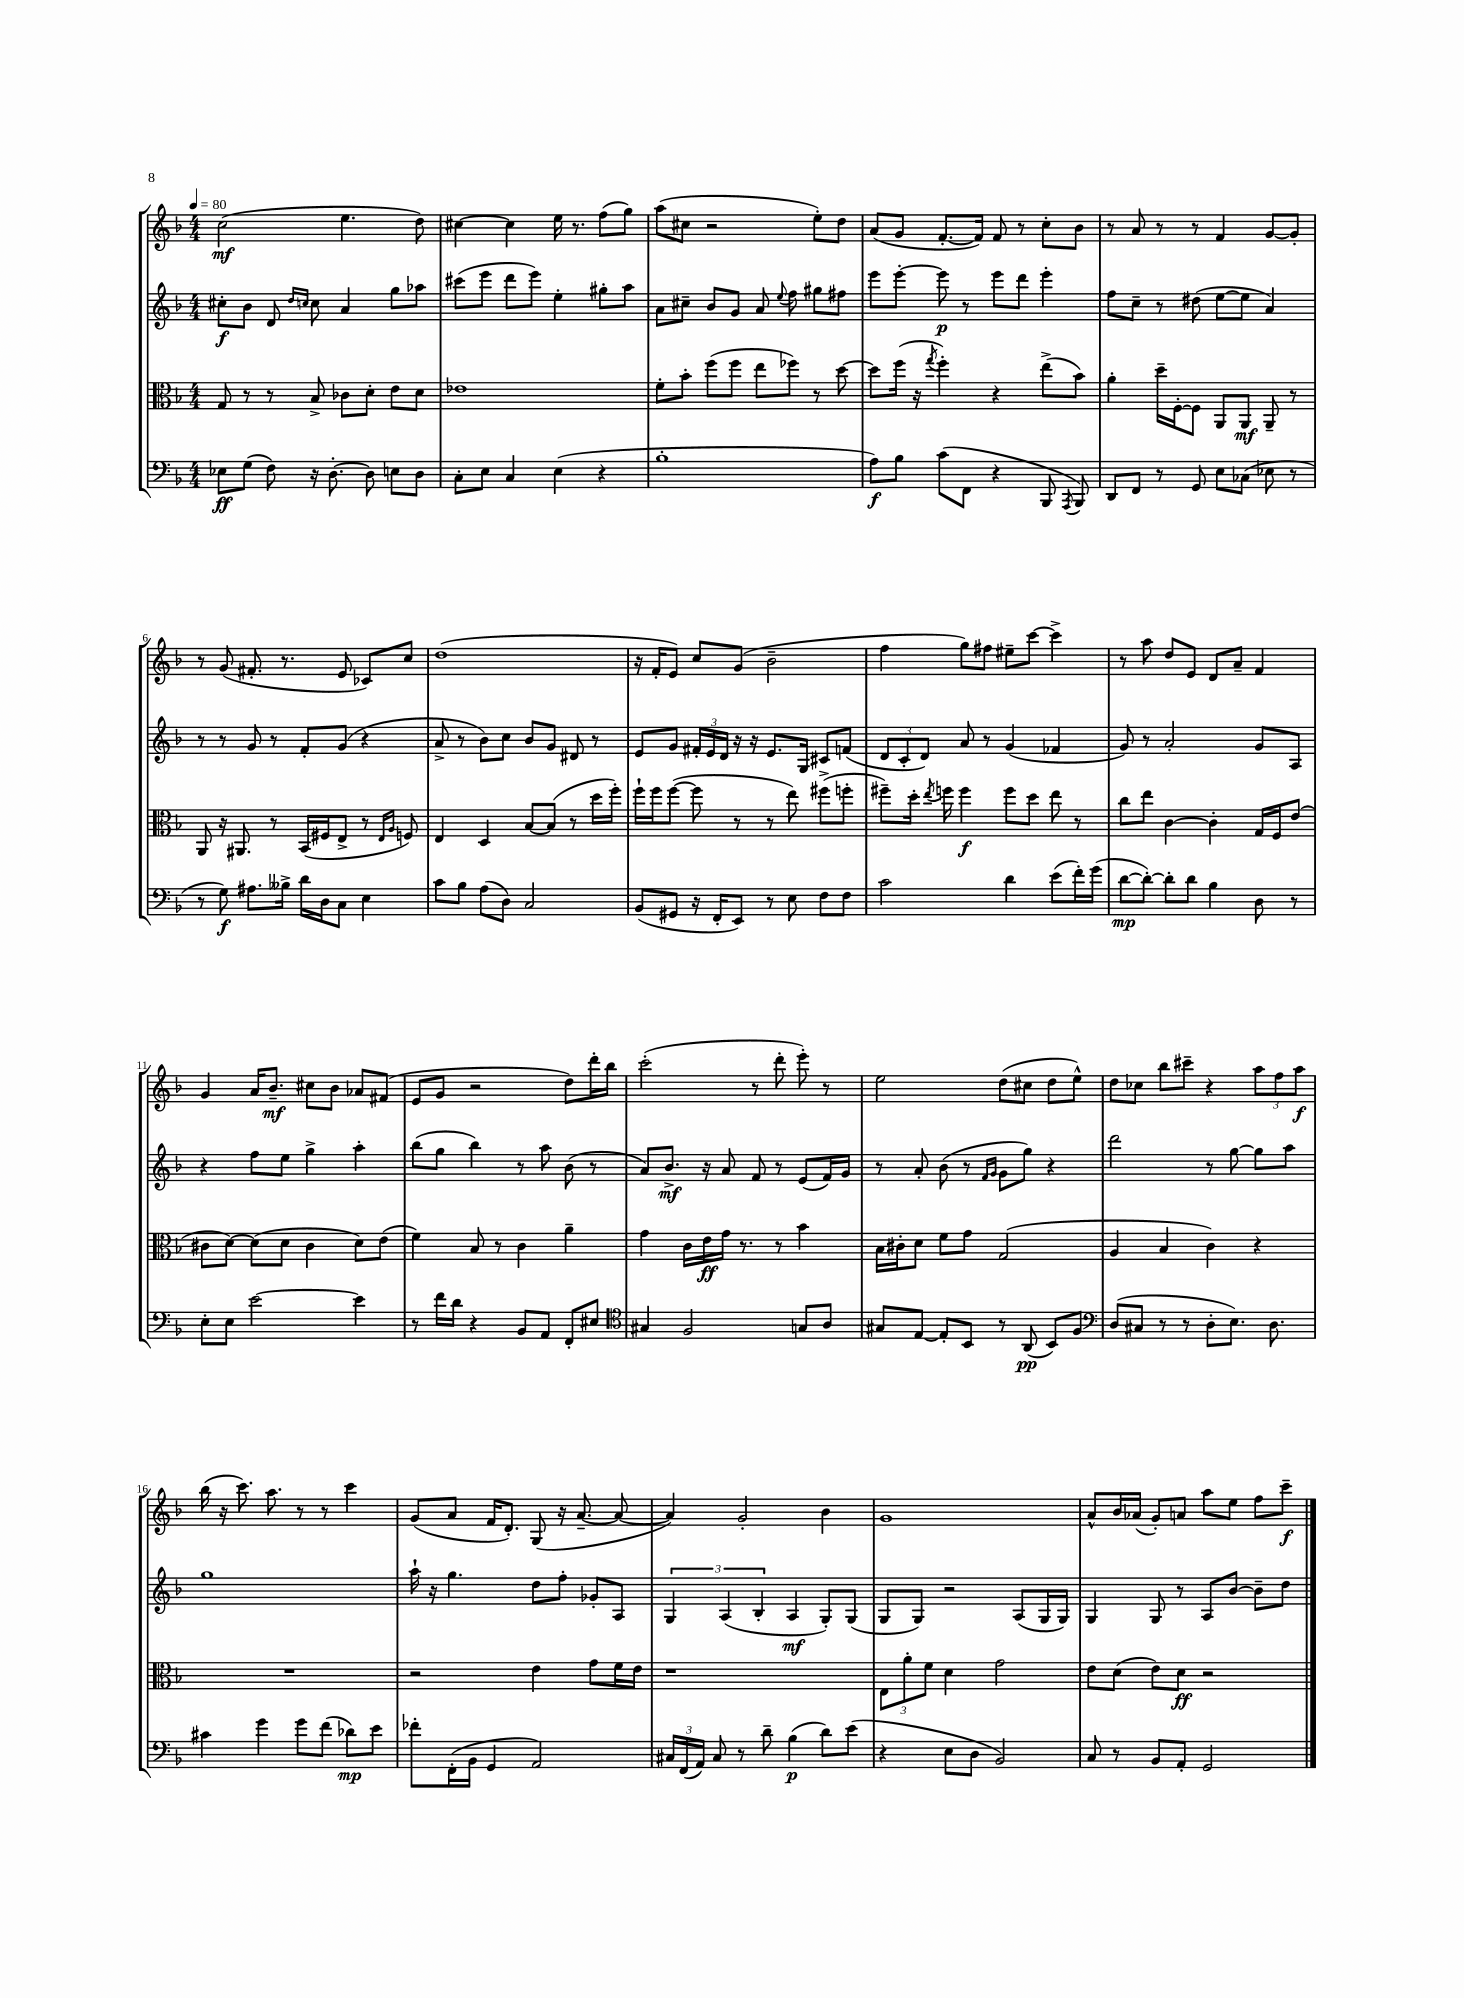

**kern	**kern	**kern	**kern
*staff4	*staff3	*staff2	*staff1
*clefF4	*clefC3	*clefG2	*clefG2
*k[b-]	*k[b-]	*k[b-]	*k[b-]
*M4/4	*M4/4	*M4/4	*M4/4
*MM80	*MM80	*MM80	*MM80
8E-	8G	8cc#'	(2cc
(8G	8r	8b-	.
8F)	8r	8d	.
.	.	16qqdd	.
.	.	16qqcc	.
16r	8B-^	8cc	.
[8.D'	.	.	.
.	8c-	4a	4.ee
8D]	8d'	.	.
8E	8e	8gg	.
8D	8d	8aa-	8dd)
=	=	=	=
8C'	1e-	(8ccc#	[4cc#
8E	.	8eee	.
4C	.	8ddd	4cc#]
.	.	8eee)	.
(4E	.	4ee'	16ee
.	.	.	8.r
4r	.	8gg#'	(8ff
.	.	8aa	8gg)
=	=	=	=
1B-'	8f'	8a	(8aa
.	8b-'	8cc#~	8cc#
.	(8ff	8b-	2r
.	8ff	8g	.
.	8ee	8a	.
.	.	8qqee	.
.	8ff-)	8ff	.
.	8r	8gg#	8ee')
.	[8dd	8ff#	8dd
=	=	=	=
8A)	8dd]	8eee	(8a
8B-	(16ff	[8eee'	8g
.	16r	.	.
.	8qgg	.	.
(8c	4ff')	8eee]	[8.f'
8FF	.	8r	.
.	.	.	16f])
4r	4r	8eee	8f
.	.	8ddd	8r
8BBB-	(8ee^	4eee'	8cc'
8qAAA	.	.	.
8BBB-)	8b-)	.	8b-
=	=	=	=
8DD	4a'	8ff	8r
8FF	.	8cc~	8a
8r	16dd~	8r	8r
.	[16F'	.	.
8GG	8F]	(8dd#	8r
8E	8AA	[8ee	4f
(8C-	8AA	8ee]	.
8E-	8AA~	4a)	[8g
8r	8r	.	8g']
=	=	=	=
8r	8AA	8r	8r
8G)	16r	8r	(8g
.	8.AA#	.	.
8.A#	.	8g	8.f#'
.	8r	8r	.
16B--^	.	.	8.r
16d	(16BB-	8f'	.
16D	16F#	.	.
8C	8E^	(8g	8e
4E	8r	4r	8c-)
.	16qqE	.	.
.	16qqA	.	.
.	8F)	.	8cc
=	=	=	=
8c	4E	8a^	(1dd
8B-	.	8r	.
(8A	4D	8b-)	.
8D)	.	8cc	.
2C	[8B-	8b-	.
.	(8B-]	8g	.
.	8r	8d#	.
.	16dd	8r	.
.	16ff')	.	.
=	=	=	=
(8BB-	16ff`	8e	16r
.	16ff	.	16f'
8GG#	([8ff	8g	8e)
16r	8ff]	24f#'	8cc
.	.	24e	.
16FF'	.	.	.
.	.	24d	.
8EE)	8r	16r	(8g
.	.	16r	.
8r	8r	8.e	2b-~
8E	8ee)	.	.
.	.	16G	.
8F	(8ff#^	8c#	.
8F	8ff'	(8f	.
=	=	=	=
2c	8ff#~)	12d	4ff
.	.	12c'	.
.	16dd'	.	.
.	.	12d)	.
.	8qee	.	.
.	16ff	.	.
.	4ff	8a	8gg)
.	.	8r	8ff#
4d	8ff	(4g	8ee#~
.	8dd	.	[8ccc
(8e	8ee	4f-	4ccc^]
16f')	8r	.	.
(16g	.	.	.
=	=	=	=
[8d	8cc	8g)	8r
8d'_)	8ee	8r	8aa
8d']	[4c	2a'	8dd
8d	.	.	8e
4B-	4c']	.	8d
.	.	.	8a~
8D	16G	8g	4f
.	16F	.	.
8r	(8e	8A	.
=	=	=	=
8E'	8c#	4r	4g
8E	[8d)	.	.
[2e	(8d]	8ff	16a
.	.	.	8.b-~
.	8d	8ee	.
.	4c#	4gg^	8cc#
.	.	.	8b-
4e]	8d)	4aa'	8a-
.	(8e	.	(8f#
=	=	=	=
8r	4f)	(8bb-	8e
16f	.	8gg	8g
16d	.	.	.
4r	8B-	4bb-)	2r
.	8r	.	.
8BB-	4c	8r	.
8AA	.	8aa	.
8FF'	4a~	(8b-	8dd)
8E#	.	8r	16ddd'
.	.	.	16bb-
=	=	=	=
*clefC4	*	*	*
4G#	4g	8a)	(2ccc'
.	.	8.b-^	.
2F	16c	.	.
.	16e	16r	.
.	16g	8a	.
.	8.r	.	.
.	.	8f	8r
.	8r	8r	8ddd'
8G	4b-	(8e	8eee')
8A	.	16f)	8r
.	.	16g	.
=	=	=	=
8G#	16B-	8r	2ee
.	16c#'	.	.
[8E	8d	8a'	.
8E']	8f	(8b-	.
8BB-	8g	8r	.
.	.	16qqf	.
.	.	16qqg	.
8r	(2G	8g	(8dd
(8AA	.	8gg)	8cc#
8BB-)	.	4r	8dd
8F	.	.	8ee^^)
=	=	=	=
*clefF4	*	*	*
(8D	4A	2ddd	8dd
8C#	.	.	8cc-
8r	4B-	.	8bb-
8r	.	.	8ccc#~
8D'	4c)	8r	4r
8.E)	.	[8gg	.
.	4r	8gg]	12aa
8.D	.	.	.
.	.	.	12ff
.	.	8aa	.
.	.	.	12aa
=	=	=	=
4c#	1r	1gg	(16bb-
.	.	.	16r
.	.	.	8.ccc)
4g	.	.	.
.	.	.	8.aa
8g	.	.	8r
(8f	.	.	8r
8d-)	.	.	4ccc
8e	.	.	.
=	=	=	=
8f-'	2r	16aa`	(8g
.	.	16r	.
(16FF'	.	4.gg	8a
16BB-	.	.	.
4GG	.	.	16f
.	.	.	8.d')
2AA)	4e	8dd	(8G
.	.	8ff'	16r
.	.	.	[8.a~
.	8g	8g-'	.
.	16f	8A	8a_
.	16e	.	.
=	=	=	=
24C#	1r	6G	4a])
(24FF	.	.	.
24AA)	.	.	.
8C#	.	.	.
.	.	(6A	.
8r	.	.	2g'
.	.	6B-'	.
8d~	.	.	.
(4B-	.	4A	.
8d)	.	8G')	4b-
(8e	.	(8G	.
=	=	=	=
4r	12E	8G	1g
.	12a'	.	.
.	.	8G)	.
.	12f	.	.
8E	4d	2r	.
8D	.	.	.
2BB-)	2g	.	.
.	.	(8A	.
.	.	16G	.
.	.	16G)	.
=	=	=	=
8C	8e	4G	8a^^
8r	(8d	.	16b-
.	.	.	(16a-
8BB-	8e)	8G	8g')
8AA'	8d	8r	8a
2GG	2r	8A	8aa
.	.	[8b-	8ee
.	.	8b-~]	8ff
.	.	8dd	8ccc~
==	==	==	==
*-	*-	*-	*-
